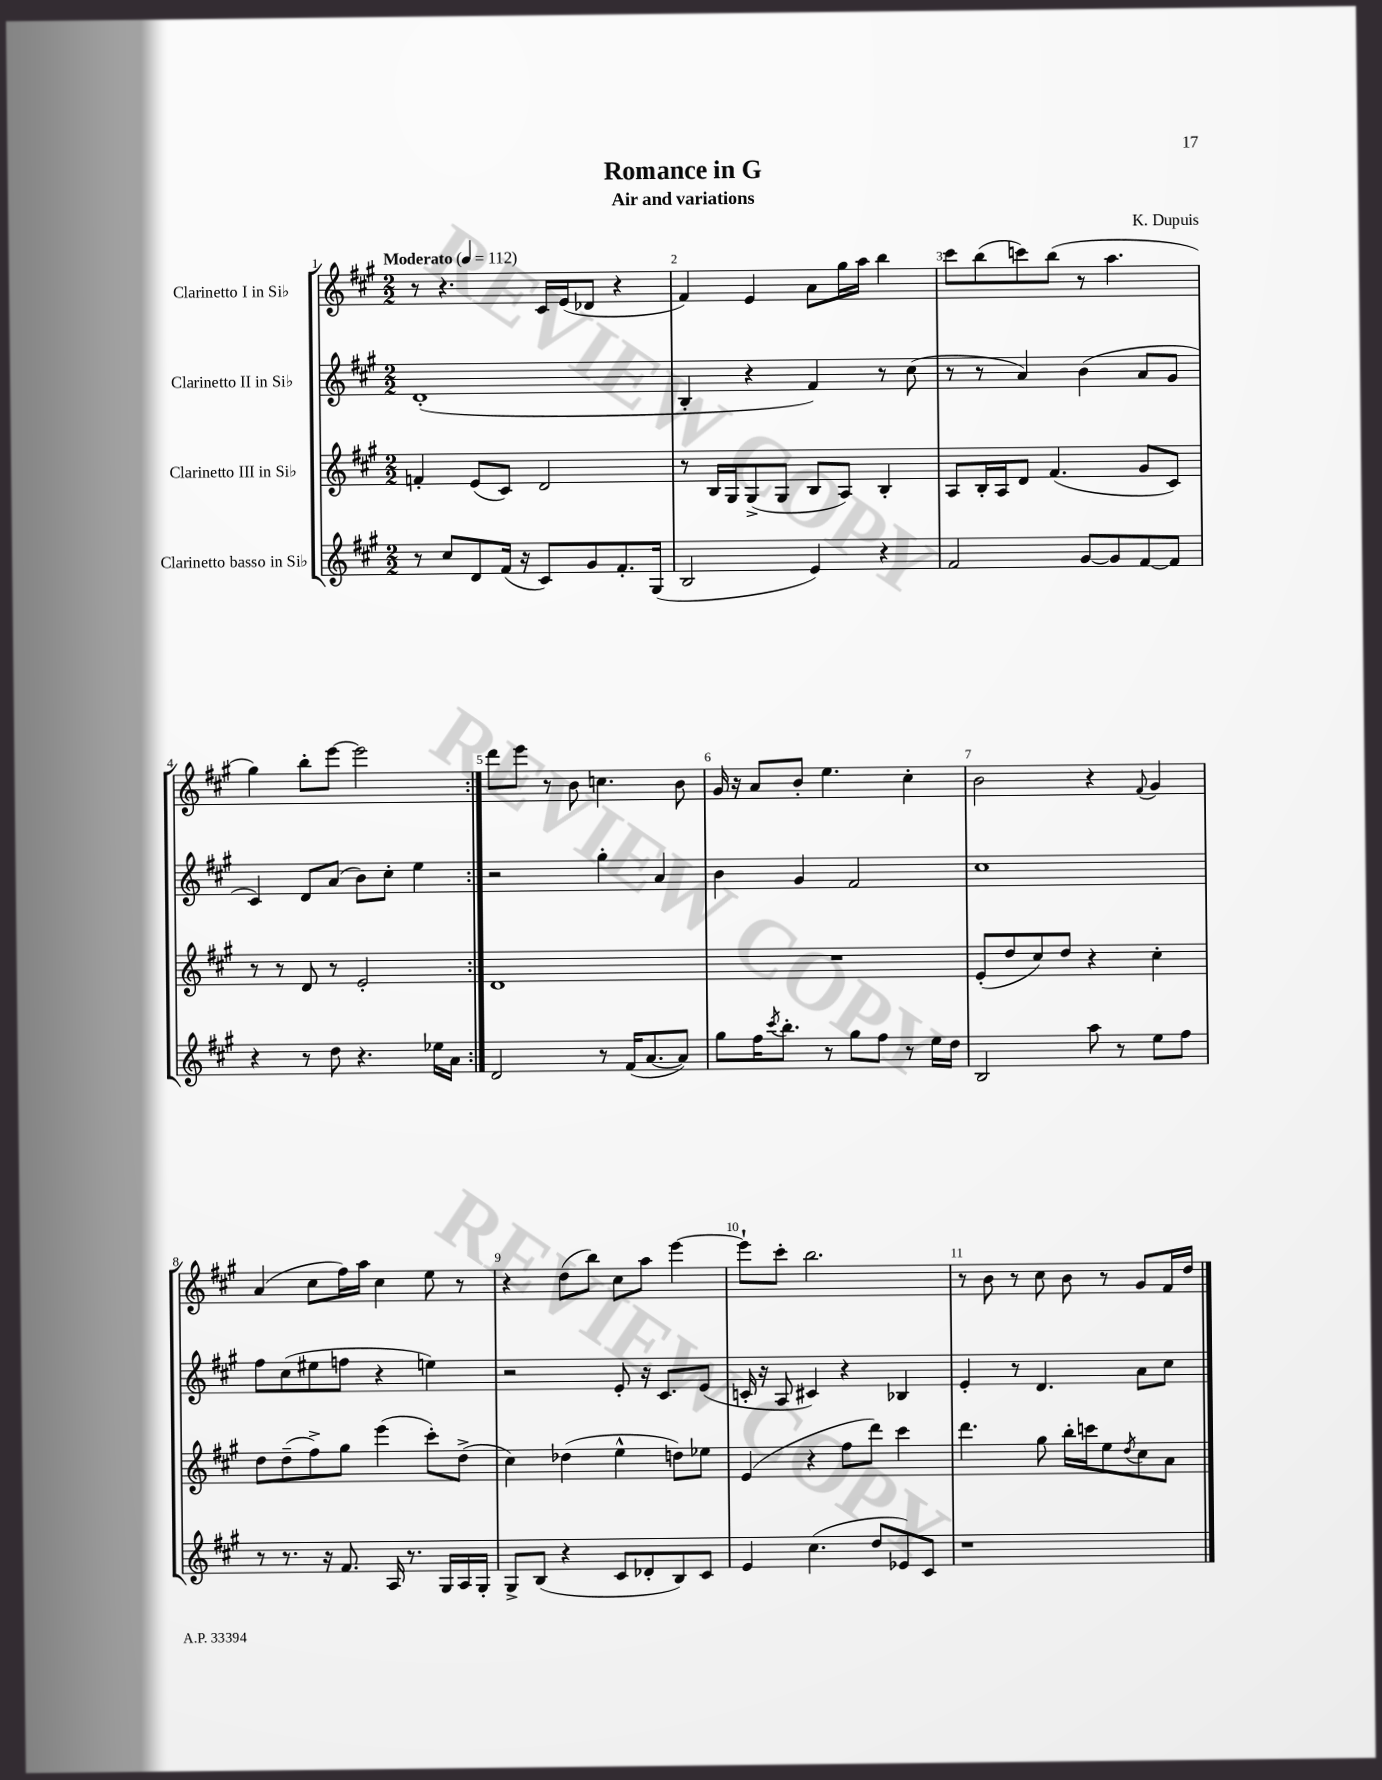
\header { title = "Romance in G" composer = "K. Dupuis" subtitle = "Air and variations" }
<<
\new StaffGroup <<
\new Staff = "s0" \with { instrumentName = "Clarinetto I in Sib" } {
    \clef treble \key a \major \numericTimeSignature \time 2/2 \tempo "Moderato" 4 = 112
    \repeat volta 2 { r8 r4. cis'16 e'16( des'8 r4 |
    fis'4) e'4 a'8 gis''16 a''16 b''4 |
    cis'''8 b''8( c'''8) b''8( r8 a''4. |
    gis''4) b''8-. e'''8~ e'''2 | }
    d'''8 e'''8 r8 b'8 c''4. b'8 |
    gis'16 r16 a'8 b'8-. e''4. cis''4-. |
    b'2 r4 \appoggiatura { fis'8 } gis'4 |
    a'4( cis''8 fis''16) a''16 cis''4 e''8 r8 |
    r4 d''8( b''8) cis''8 a''8 e'''4~ |
    e'''8-! cis'''8-. b''2. |
    r8 b'8 r8 cis''8 b'8 r8 gis'8 fis'16 d''16 \bar "|." |
}
\new Staff = "s1" \with { instrumentName = "Clarinetto II in Sib" } {
    \clef treble \key a \major \numericTimeSignature \time 2/2
    \repeat volta 2 { d'1-.( |
    b4-. r4 fis'4) r8 cis''8( |
    r8 r8 a'4) b'4( a'8 gis'8 |
    cis'4) d'8 a'8( b'8) cis''8-. e''4 | }
    r2 gis''4-. a'4 |
    b'4 gis'4 fis'2 |
    cis''1 |
    fis''8 cis''8( eis''8 f''8 r4 e''4) |
    r2 e'8-. r16 cis'8. e'8( |
    c'16-. r16 a8 cis'4) r4 bes4 |
    e'4-. r8 d'4. a'8 cis''8 \bar "|." |
}
\new Staff = "s2" \with { instrumentName = "Clarinetto III in Sib" } {
    \clef treble \key a \major \numericTimeSignature \time 2/2
    \repeat volta 2 { f'4-. e'8( cis'8) d'2 |
    r8 b16 gis16 gis8->( gis8 b8 a8) b4-. |
    a8 b16-. a16 d'8 fis'4.( gis'8 cis'8) |
    r8 r8 d'8 r8 e'2-. | }
    d'1 |
    R1 |
    e'8-.( d''8 cis''8) d''8 r4 cis''4-. |
    d''8 d''8--( fis''8->) gis''8 e'''4( cis'''8-.) d''8->( |
    cis''4) des''4( e''4-^ d''8) ees''8 |
    e'4( r4 fis''8 d'''8) cis'''4 |
    d'''4. gis''8 b''16-. c'''16 e''8 \acciaccatura { d''8 } cis''8 a'8 \bar "|." |
}
\new Staff = "s3" \with { instrumentName = "Clarinetto basso in Sib" } {
    \clef treble \key a \major \numericTimeSignature \time 2/2
    \repeat volta 2 { r8 cis''8 d'8 fis'16( r16 cis'8) gis'8 fis'8.-. gis16( |
    b2 e'4) r4 |
    fis'2 gis'8~ gis'8 fis'8~ fis'8 |
    r4 r8 d''8 r4. ees''16 a'16 | }
    d'2 r8 fis'16( a'8.~ a'8) |
    gis''8 fis''16 \acciaccatura { cis'''8 } b''8.-. r8 gis''8 fis''8 r8 e''16 d''16 |
    b2 a''8 r8 e''8 fis''8 |
    r8 r8. r16 fis'8. a16 r8. gis16 a16 gis16-. |
    gis8-> b8( r4 cis'8 des'8-. b8) cis'8 |
    e'4 cis''4.( d''8 ees'8) cis'8 |
    r1 \bar "|." |
}
>>
>>
\layout { \context { \Score \override BarNumber.break-visibility = ##(#f #t #t) barNumberVisibility = #all-bar-numbers-visible } }
